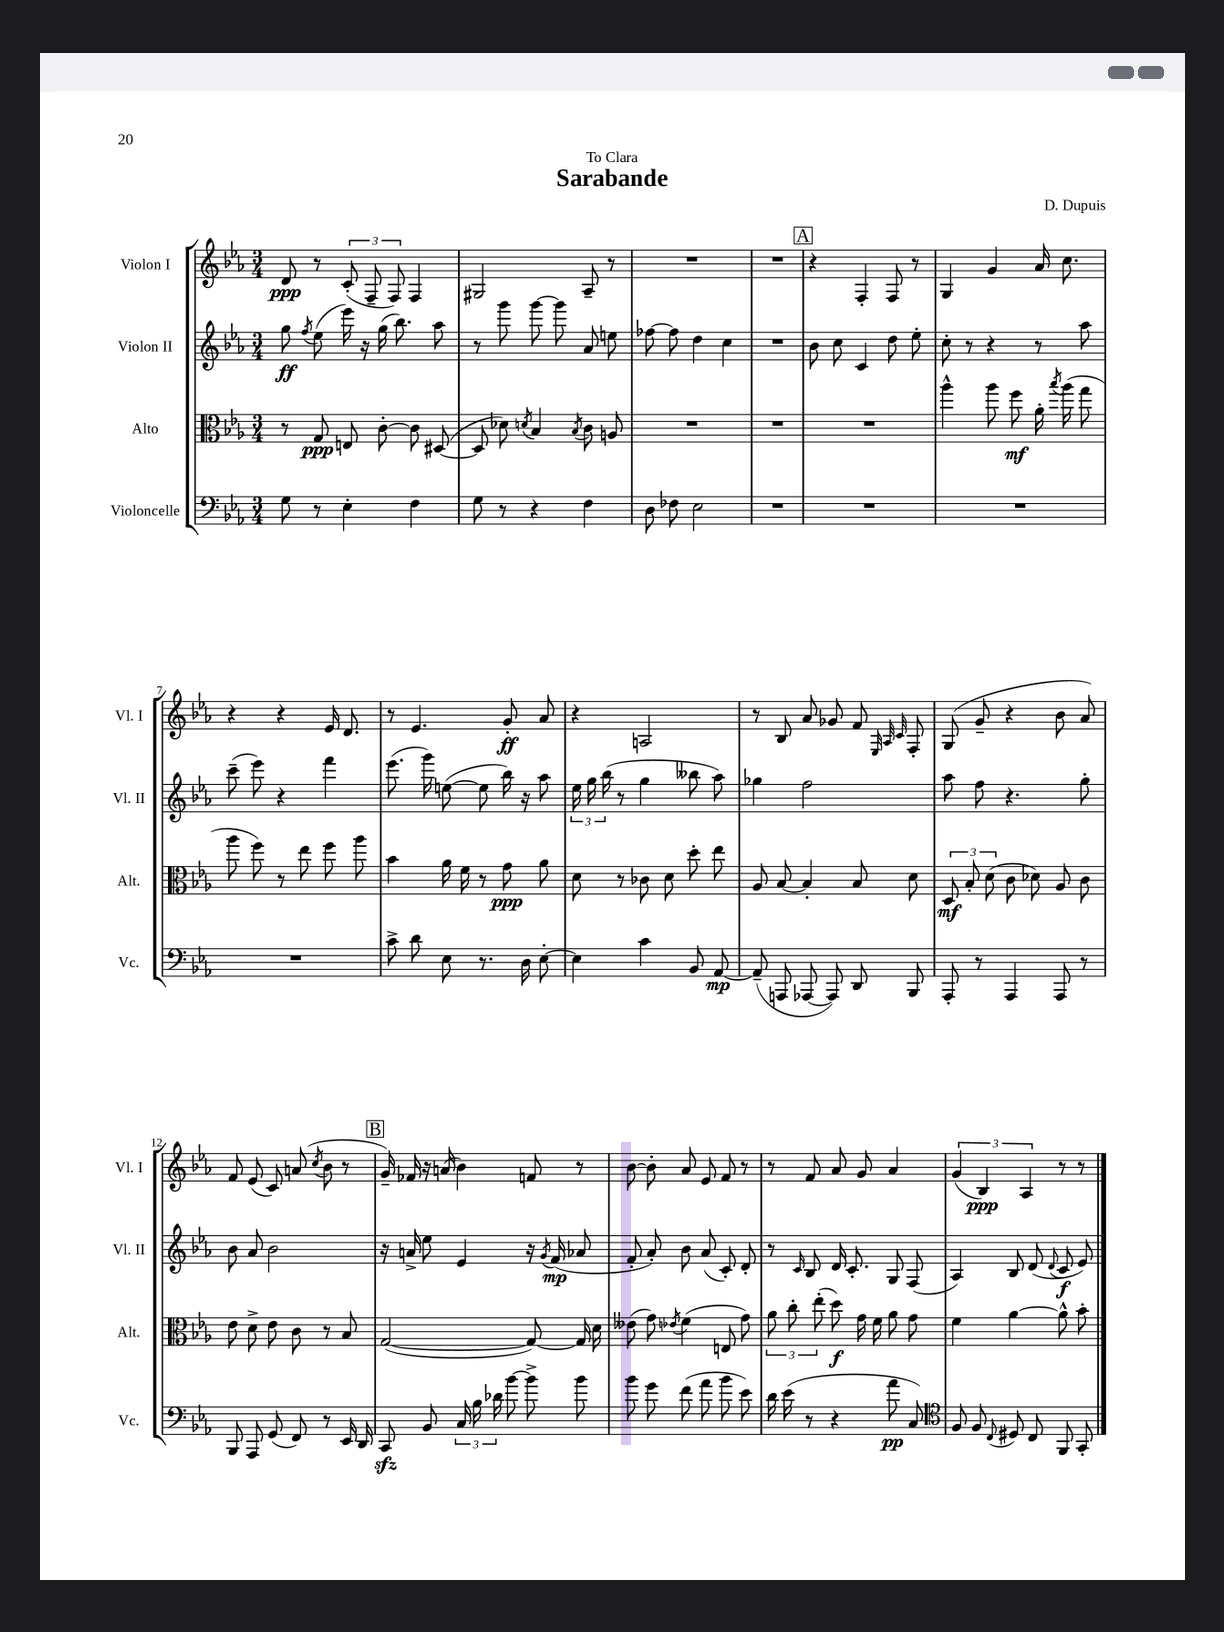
\header { title = "Sarabande" composer = "D. Dupuis" dedication = "To Clara" }
<<
\new StaffGroup <<
\new Staff = "s0" \with { instrumentName = "Violon I" shortInstrumentName = "Vl. I" } {
    \clef treble \key ees \major \numericTimeSignature \time 3/4
    \autoBeamOff d'8\ppp r8 \tuplet 3/2 { c'8-.( f8-- f8) } f4 |
    gis2 aes8-- r8 |
    R2. |
    R2. |
    \mark \markup { \box "A" } r4 f4-. f8 r8 |
    g4 g'4 aes'16 c''8. |
    r4 r4 ees'16 d'8. |
    r8 ees'4. g'8-.\ff aes'8 |
    r4 a2 |
    r8 bes8 aes'8 ges'8 f'8 \grace { ees32 aes32 c'32 } f8-. |
    g8( g'8-- r4 bes'8 aes'8) |
    f'8 ees'8( c'8) a'8( \acciaccatura { c''8 } bes'8 r8 |
    \mark \markup { \box "B" } g'16--) fes'16 r16 a'16( bes'4) f'8 r8 |
    bes'8~ bes'8-. aes'8 ees'8 f'8 r8 |
    r8 f'8 aes'8 g'8 aes'4 |
    \tuplet 3/2 { g'4( bes4\ppp) aes4 } r8 r8 \bar "|." |
}
\new Staff = "s1" \with { instrumentName = "Violon II" shortInstrumentName = "Vl. II" } {
    \clef treble \key ees \major \numericTimeSignature \time 3/4
    \autoBeamOff g''8\ff \acciaccatura { f''8 } ees''8( ees'''16) r16 g''16( bes''8.) aes''8 |
    r8 g'''8 g'''8~ g'''8 aes'8 e''8 |
    fes''8~ fes''8 d''4 c''4 |
    R2. |
    \mark \markup { \box "A" } bes'8 c''8 c'4 d''8 ees''8-. |
    c''8-. r8 r4 r8 aes''8 |
    c'''8--( ees'''8) r4 f'''4 |
    ees'''8.( g'''16) e''8~( e''8 bes''16) r16 aes''8 |
    \tuplet 3/2 { ees''16 g''16 bes''16( } r8 g''4 beses''8 aes''8) |
    ges''4 f''2 |
    aes''8 f''8 r4. g''8-. |
    bes'8 aes'8 bes'2 |
    \mark \markup { \box "B" } r16 a'16-> ees''8 ees'4 r16 \acciaccatura { g'8 } f'16\mp( aes'8 |
    f'8-. aes'8-.) bes'8 aes'8( c'8-.) d'8-. |
    r8 \grace { c'16 } bes8 d'16 c'8.-. g8 f8( |
    aes4) bes8 d'8( \appoggiatura { d'8 } c'8\f ees'8) \bar "|." |
}
\new Staff = "s2" \with { instrumentName = "Alto" shortInstrumentName = "Alt." } {
    \clef alto \key ees \major \numericTimeSignature \time 3/4
    \autoBeamOff r8 g8\ppp e8 c'8~-. c'8 dis8~( |
    dis8 des'8) \acciaccatura { d'8 } bes4 \acciaccatura { bes8 } c'8 a8 |
    R2. |
    R2. |
    \mark \markup { \box "A" } R2. |
    aes''4-^ aes''8 f''8\mf aes'16-. \acciaccatura { bes''8 } aes''16( g''8 |
    aes''8 f''8) r8 ees''8 f''8 aes''8 |
    bes'4 aes'16 f'16 r8 g'8\ppp aes'8 |
    d'8 r8 ces'8 d'8 d''8-. ees''8 |
    aes8 bes8~ bes4-. bes8 d'8 |
    \tuplet 3/2 { d8\mf bes8-. d'8( } c'8 des'8) aes8 c'8 |
    ees'8 d'8-> ees'8 c'8 r8 bes8 |
    \mark \markup { \box "B" } g2~( g8~) g16 d'16 |
    eeses'8( g'8) \acciaccatura { ees'8 } f'4( e8 g'8) |
    \tuplet 3/2 { aes'8 c''8-. ees''8-.( } d''8\f) g'16 f'16 aes'8 g'8 |
    f'4 aes'4~ aes'8-^ bes'8-. \bar "|." |
}
\new Staff = "s3" \with { instrumentName = "Violoncelle" shortInstrumentName = "Vc." } {
    \clef bass \key ees \major \numericTimeSignature \time 3/4
    \autoBeamOff g8 r8 ees4-. f4 |
    g8 r8 r4 f4 |
    d8 fes8 ees2 |
    R2. |
    \mark \markup { \box "A" } R2. |
    R2. |
    R2. |
    c'8-> d'8 ees8 r8. d16 ees8~-. |
    ees4 c'4 bes,8 aes,8~\mp |
    aes,8--( a,,8 aes,,8~ aes,,8) d,8 bes,,8 |
    aes,,8-. r8 aes,,4 aes,,8 r8 |
    bes,,8 aes,,8 g,8( f,8) r8 ees,16 d,16 |
    \mark \markup { \box "B" } c,8\sfz bes,8 \tuplet 3/2 { c16 bes16 des'16 } bes'8~ bes'8-> bes'8 |
    bes'8 g'8 f'8( aes'8 bes'8 ees'8) |
    d'16 ees'16( r8 r4 aes'8\pp c8) |
    \clef tenor f8 f8 \appoggiatura { c8 } dis8 c8 f,8 g,8-. \bar "|." |
}
>>
>>
